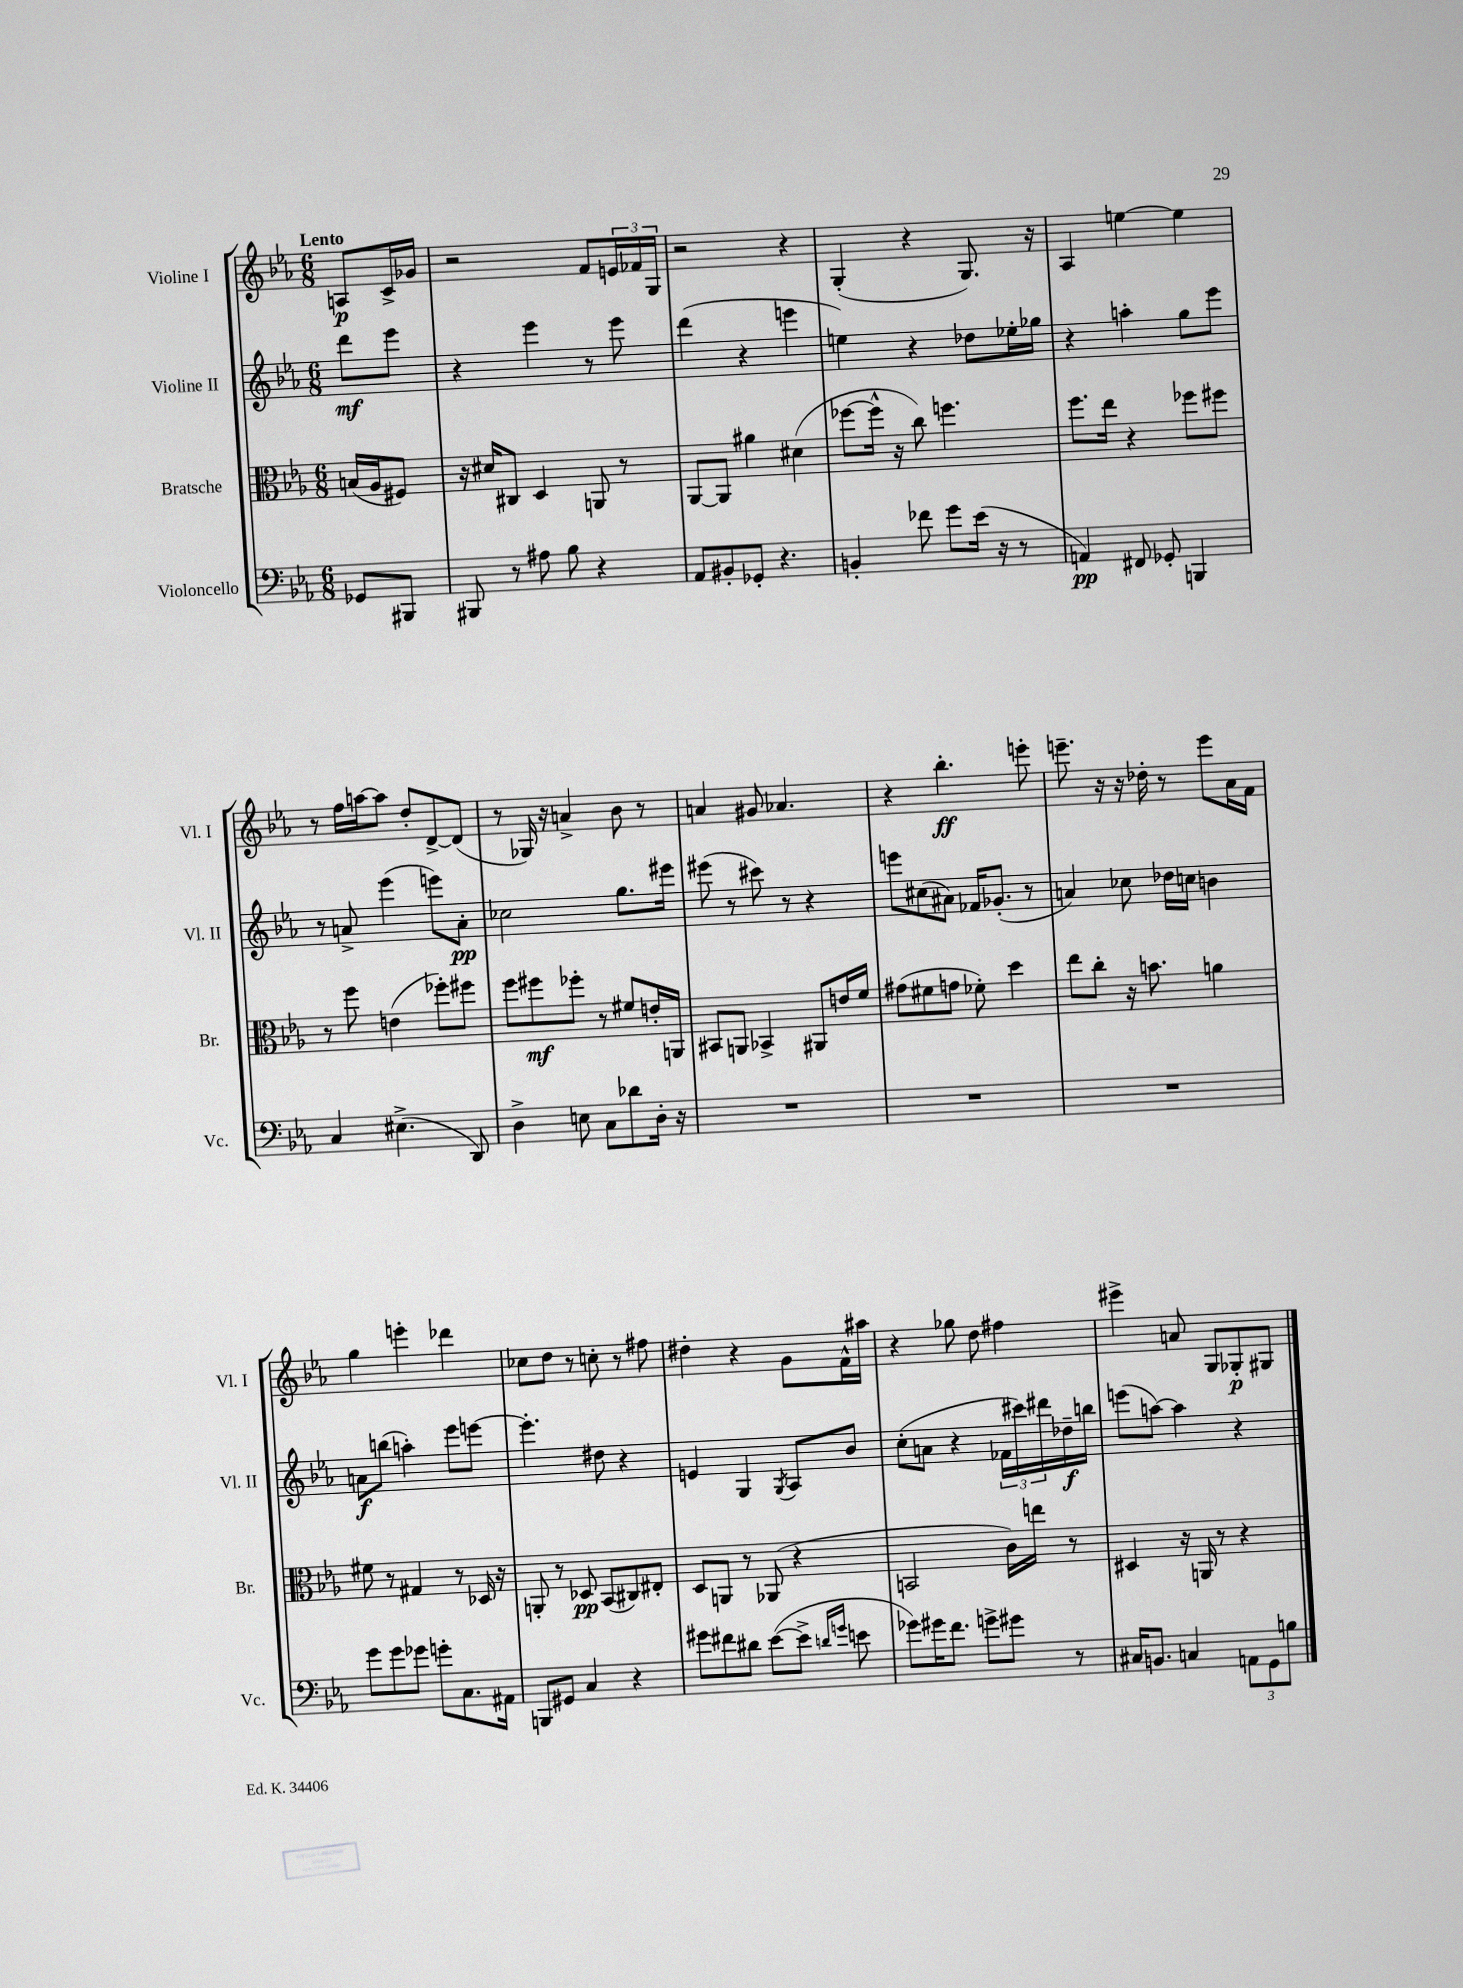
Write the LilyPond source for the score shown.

<<
\new StaffGroup <<
\new Staff = "s0" \with { instrumentName = "Violine I" shortInstrumentName = "Vl. I" } {
    \clef treble \key ees \major \numericTimeSignature \time 6/8 \partial 4 \tempo "Lento"
    a8\p c'16-> ges'16 |
    r2 f'8 \tuplet 3/2 { e'16 fes'16 g16 } |
    r2 r4 |
    g4-.( r4 g8.) r16 |
    aes4 e''4~ e''4 |
    r8 f''16 a''16~ a''8 d''8-. d'8~-> d'8( |
    r8 ges16) r16 a'4-> bes'8 r8 |
    a'4 gis'8 aes'4. |
    r4 bes''4.-.\ff e'''8-. |
    e'''8.-- r16 r16 des''16-. r8 e'''8 aes'16 f'16 |
    g''4 e'''4-. des'''4 |
    ces''8 d''8 r8 c''8-. r8 fis''8 |
    dis''4-. r4 g'8 f'16-^ ais''16 |
    r4 ges''8 d''8 fis''4 |
    eis'''4-> a'8 g8 ges8-.\p gis8 \bar "|." |
}
\new Staff = "s1" \with { instrumentName = "Violine II" shortInstrumentName = "Vl. II" } {
    \clef treble \key ees \major \numericTimeSignature \time 6/8 \partial 4
    d'''8\mf ees'''8 |
    r4 ees'''4 r8 ees'''8 |
    d'''4( r4 e'''4 |
    e''4) r4 des''8 ees''16-. ges''16 |
    r4 a''4-. g''8 ees'''8 |
    r8 a'8-> ees'''4( e'''8) a'8-.\pp |
    ces''2 g''8. eis'''16 |
    eis'''8( r8 cis'''8) r8 r4 |
    e'''8 cis''8( ais'8) fes'16 ges'8.-.( r8 |
    a'4) ces''8 des''16 c''16 b'4 |
    a'8\f b''8( a''4-.) ees'''8 e'''8~ |
    e'''4.-. dis''8 r4 |
    e'4 g4 \acciaccatura { g8 } aes8 bes'8 |
    c''8-.( a'8 r4 \tuplet 3/2 { fes'16 cis'''16) dis'''16 } des''16--\f b''16 |
    e'''8( a''8~) a''4 r4 \bar "|." |
}
\new Staff = "s2" \with { instrumentName = "Bratsche" shortInstrumentName = "Br." } {
    \clef alto \key ees \major \numericTimeSignature \time 6/8 \partial 4
    b16( aes16 fis8) |
    r16 dis'16 cis8 d4 a,8 r8 |
    aes,8~ aes,8 ais'4 dis'4( |
    fes''8~ fes''16-^ r16 c''8) f''4. |
    f''8. ees''16 r4 fes''8 fis''8 |
    r8 f''8 e'4( fes''8-.) fis''8 |
    f''8 fis''8\mf fes''8-. r8 fis'8 e'16-. a,16 |
    bis,8 a,8 bes,4-> ais,8 e'16 f'16 |
    gis'8( fis'8 g'8 fes'8-.) d''4 |
    ees''8 c''8-. r16 b'8. a'4 |
    fis'8 r8 gis4 r8 des16 r16 |
    a,8-. r8 des8\pp bes,8( cis8) eis8-. |
    d8 a,8 r8 aes,8( r4 |
    b,2 c'16) e''16 r8 |
    dis4 r16 a,16 r8 r4 \bar "|." |
}
\new Staff = "s3" \with { instrumentName = "Violoncello" shortInstrumentName = "Vc." } {
    \clef bass \key ees \major \numericTimeSignature \time 6/8 \partial 4
    ges,8 bis,,8 |
    bis,,8 r8 ais8 bes8 r4 |
    aes,8 bis,8-. ges,8-. r4. |
    b,4-. fes'8 g'8 ees'16( r16 r8 |
    a,4\pp) fis,8 ges,8-. b,,4 |
    c4 eis4.->( d,8) |
    d4-> e8 c8 des'8 d16-. r16 |
    R2. |
    R2. |
    R2. |
    g'8 g'8 ges'8 g'8-. c8. ais,16 |
    b,,8 gis,8 c4 r4 |
    gis'8 fis'8 dis'8 ees'8~( ees'8-> \grace { d'16 g'16 } e'8 |
    ges'8) gis'16 f'8. g'8-> gis'8 r8 |
    cis16 b,8. c4 \tuplet 3/2 { a,8 g,8 b8 } \bar "|." |
}
>>
>>
\layout { \context { \Score \remove "Bar_number_engraver" } }
